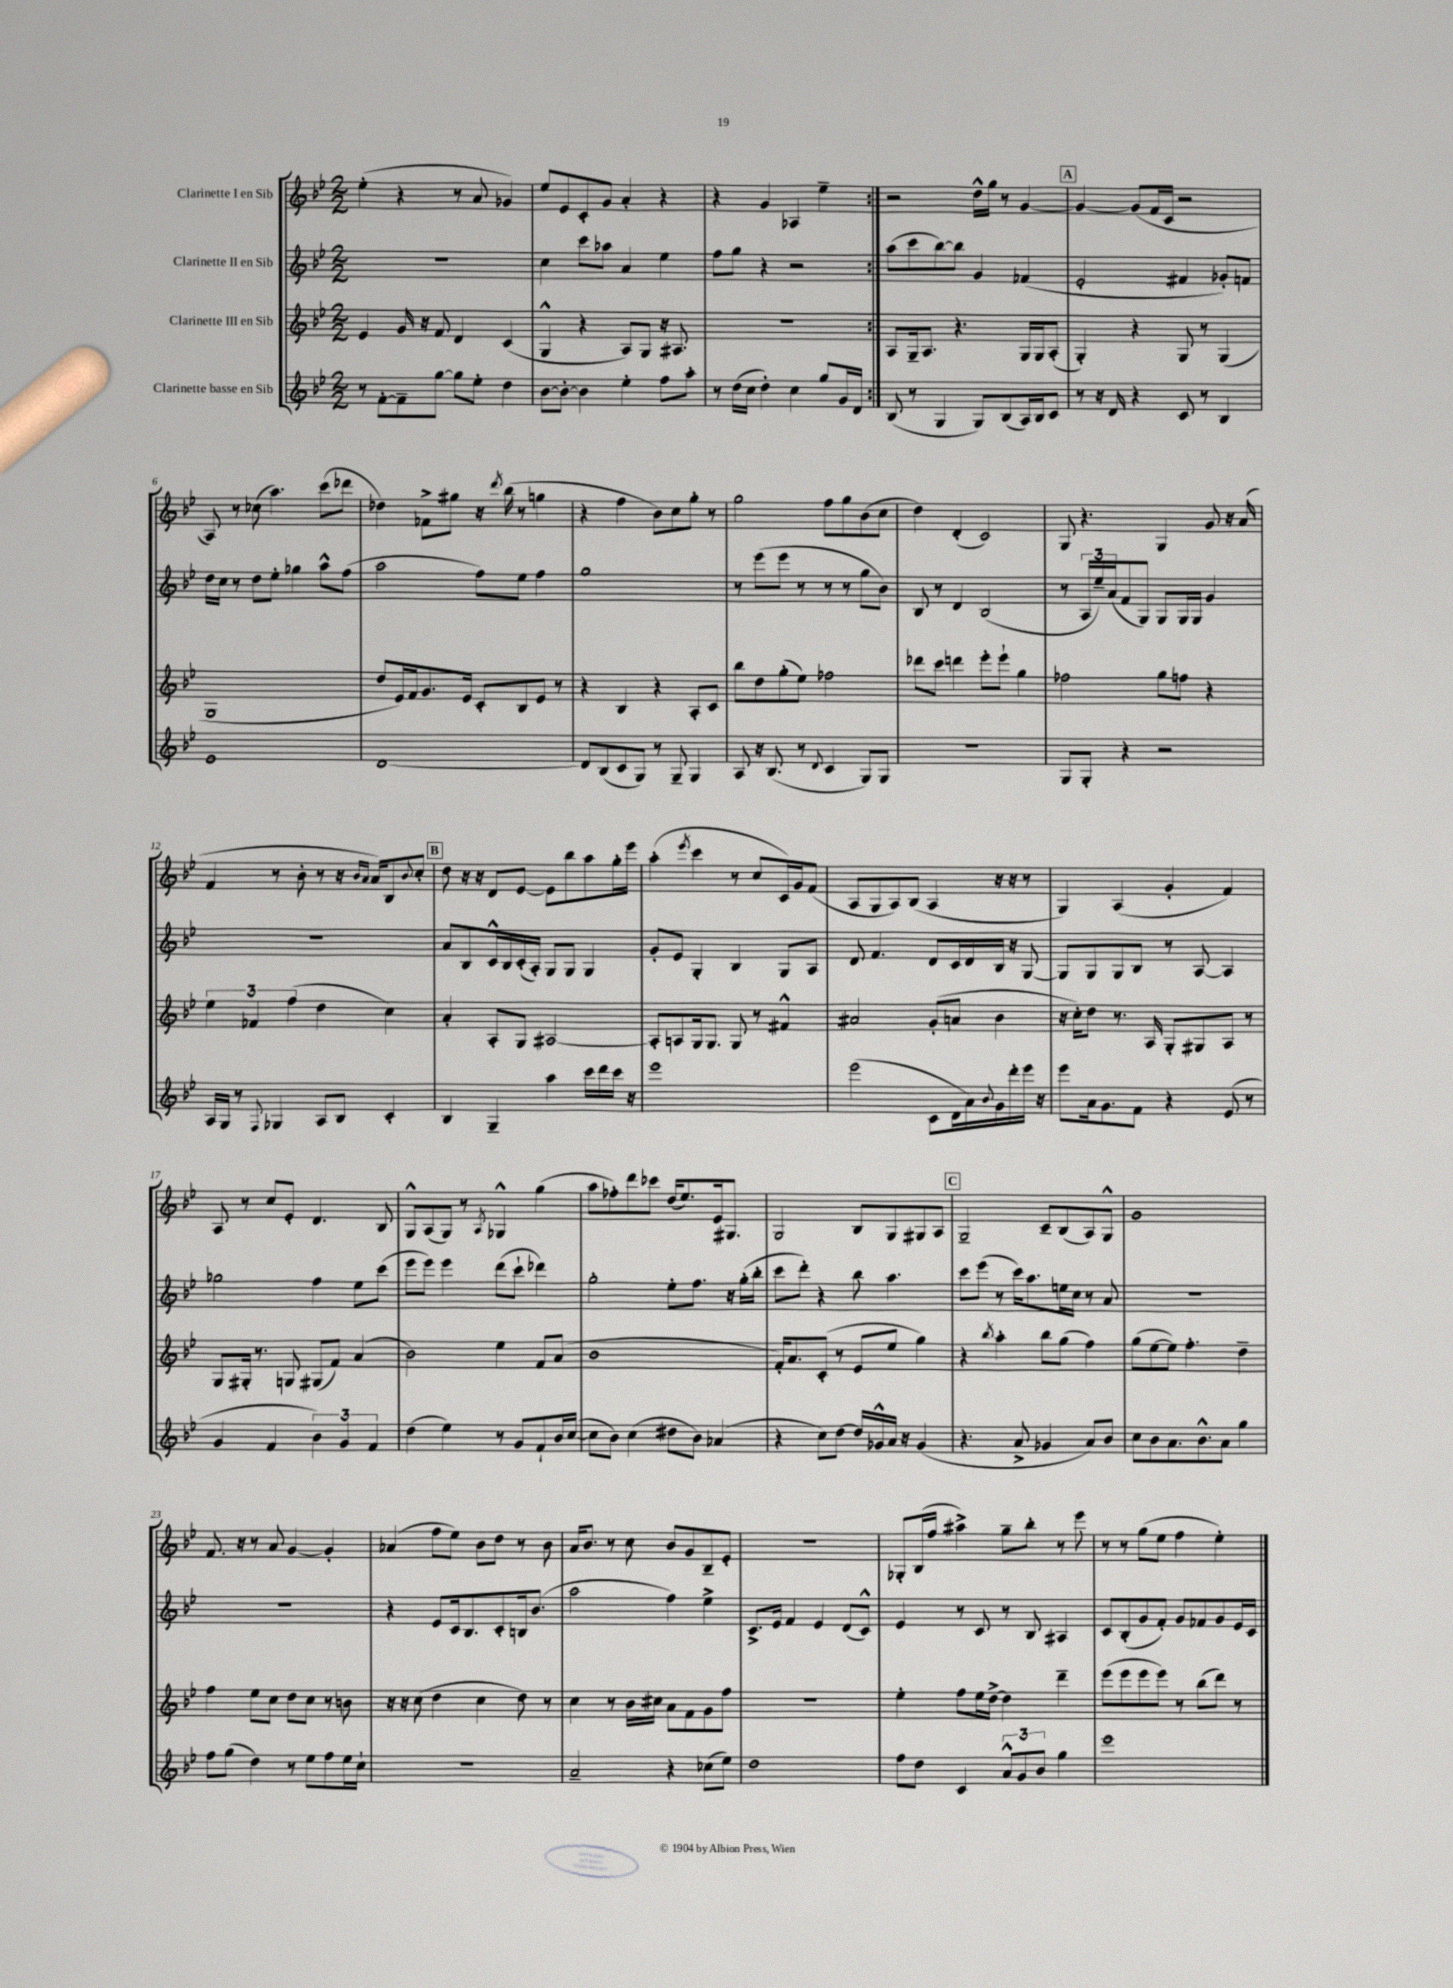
<<
\new StaffGroup <<
\new Staff = "s0" \with { instrumentName = "Clarinette I en Sib" } {
    \clef treble \key bes \major \numericTimeSignature \time 2/2
    \repeat volta 2 { ees''4-.( r4 r8 a'8 ges'4) |
    ees''8 ees'8 c'8-. g'8 a'4-. r4 |
    r4 g'4 aes4 ees''4-- | }
    r2 d''16-^ g''16 r8 g'4~ |
    \mark \markup { \box "A" } g'4~ g'8( f'16 c'16 r2 |
    a8) r8 ces''8( a''4.) c'''8( des'''8 |
    des''4) fes'8-> gis''8 r16 \acciaccatura { d'''8 } bes''16( r8 g''4 |
    r4 f''4 bes'8) c''8 g''8-. r8 |
    g''2 f''8 g''8 bes'8( c''8 |
    d''4) d'4-.( c'2) |
    g8 r4. g4 g'8 r16 a'16( |
    f'4 r8 bes'8-. r8 r16 \grace { bes'16 a'16 } a'16) bes8 \appoggiatura { bes'8 } c''8-. |
    \mark \markup { \box "B" } d''8 r16 r16 d'8 ees'8~ ees'8 bes''8 a''8 g''16-. ees'''16 |
    a''4-.( \acciaccatura { ees'''8 } c'''4 r8 c''8 c'16) g'16 f'8( |
    a8 g8 a8) bes8( a4 r16 r16 r8 |
    g4) a4( g'4-. f'4) |
    a8 r8 c''8 ees'8-. d'4. bes8 |
    g8-^ a8( g8) r8 \acciaccatura { a8 } ges4-^ g''4( |
    a''8 fes''8-.) d'''8 ces'''8 d''16( ees''8.) ees'16 gis8. |
    g2 bes8 g8 gis8 a8 |
    \mark \markup { \box "C" } g2-- c'8-- bes8( a8) g8-^ |
    g'1 |
    f'8. r16 r8 a'8 g'4~ g'4-. |
    aes'4( f''8 ees''8) bes'8 d''8 r8 bes'8 |
    a'16 bes'8. r8 c''8 bes'8 g'8 bes8-- ees'8-. |
    R1 |
    ges8-. bes16( f''16 ais''4->) g''8-- bes''8-. r8 ees'''8 |
    r8 r8 g''8( ees''8 f''4 ees''4-.) \bar "|." |
}
\new Staff = "s1" \with { instrumentName = "Clarinette II en Sib" } {
    \clef treble \key bes \major \numericTimeSignature \time 2/2
    \repeat volta 2 { r1 |
    c''4 c'''8 aes''8 a'4 ees''4 |
    f''8 g''8 r4 r2 | }
    a''8( c'''8 bes''8~) bes''8 g'4 fes'4( |
    \mark \markup { \box "A" } ees'2-. fis'4 ges'8-.) f'8 |
    d''16 c''16 r8 d''8 ees''8-. ges''4 a''8-^ f''8( |
    a''2 f''8) ees''8 f''4 |
    g''1 |
    r8 ees'''8( ees'''8 r8 r8 r8 g''8 bes'8) |
    bes8 r8 d'4 bes2( |
    r8 \tuplet 3/2 { a16 ees''16--) a'16( } f'8 g8) g8 g16 g16 g'4 |
    R1 |
    \mark \markup { \box "B" } a'8 bes8 c'16-^ bes16 c'16-.( a16-.) g8 g8 g4 |
    g'8-. ees'8 g4-. bes4 g8 a8 |
    d'8 f'4. d'8 c'16 d'16 bes16 r16 g8~ |
    g8 g8 g8 bes8 r8 a8~ a4 |
    ges''2 f''4 ees''8 c'''8( |
    ees'''8 ees'''8) ees'''4 d'''8( c'''8-! des'''4) |
    g''2-. ees''8-. f''8. r16 g''16-.( bes''16-. |
    c'''8 d'''8-.) r4 bes''8 a''4. |
    \mark \markup { \box "C" } c'''8 ees'''8( r8 c'''16) a''8. e''16 c''16 r8 a'8 |
    R1 |
    R1 |
    r4 ees'8 c'16 bes8. c'8-. b16 bes'8.( |
    a''2 f''4) ees''4-> |
    c'8.-> ees'16 f'4 ees'4 d'8( c'8-^) |
    ees'4 r8 c'8 r8 bes8 ais4 |
    c'8 bes8-.( g'8 f'8-.) g'8 fes'8 g'8 ees'16 c'16 \bar "|." |
}
\new Staff = "s2" \with { instrumentName = "Clarinette III en Sib" } {
    \clef treble \key bes \major \numericTimeSignature \time 2/2
    \repeat volta 2 { ees'4 g'16 r16 f'8 d'4 c'4( |
    g4-^ r4 a8) g8 r16 ais8. |
    R1 | }
    a8 g16-- a8. r4. g16 g16 a8-.( |
    \mark \markup { \box "A" } g4-.) r4 g8 r8 g4( |
    g1 |
    d''8 ees'16) f'16 g'8. ees'16 c'8-. bes8 ees'8 r8 |
    r4 bes4 r4 a8-. c'8 |
    bes''8 d''8 g''8-.( ees''8) fes''2 |
    des'''8 c'''8 d'''4 ees'''8-. ees'''8-! g''4 |
    fes''2 g''8 f''8 r4 |
    \tuplet 3/2 { ees''4 fes'4 f''4( } d''4 c''4) |
    \mark \markup { \box "B" } a'4-. a8-. g8 ais2~ |
    ais8-. a8 g16 g8. g8 r8 fis'4-^ |
    ais'2 g'8-.( a'8 bes'4 |
    r16 c''16-.) d''8 r8. a16 g8-. gis8 a8 r8 |
    g8 gis16-. r8. g8 gis8( f'8) a'4( |
    bes'2) ees''4 f'8 a'8( |
    bes'1 |
    f'16-.) a'8. c'8-.( r8 ees'8 ees''8 g''4) |
    \mark \markup { \box "C" } r4 \acciaccatura { bes''8 } a''4-. bes''8 g''8( f''4) |
    g''8( ees''8~ ees''8) f''4.-. d''4-- |
    f''4 ees''8 c''8 d''8 c''8 r8 b'8 |
    r16 r16 c''8( d''4 c''4 d''8) r8 |
    c''4 r8 bes'16 cis''16 a'8 f'8 g'8 f''8 |
    R1 |
    ees''4-. f''8 ees''16 d''16~-> d''4 d'''4-- |
    ees'''8( ees'''8 ees'''8 ees'''8) r8 bes''8( d'''8) r8 \bar "|." |
}
\new Staff = "s3" \with { instrumentName = "Clarinette basse en Sib" } {
    \clef treble \key bes \major \numericTimeSignature \time 2/2
    \repeat volta 2 { r8 f'8~-. f'8-- g''8~ g''8 ees''8-. d''4 |
    bes'8~ bes'8~-. bes'4 ees''4-. f''8 a''8-. |
    r8 d''16( c''16 d''4-.) c''4 g''8 g'16 d'16 | }
    bes8( r8 g4 g8) bes8( a16) bes16 c'8 |
    \mark \markup { \box "A" } r8 r16 d'16 r4 c'8 r8 bes4 |
    ees'1 |
    d'1~ |
    d'8 bes8( c'8 g8) r8 g8-- g4 |
    a8 r16 bes8.( r8 \appoggiatura { d'8 } c'4 g8) g8 |
    r1 |
    g8 g8-. r4 r2 |
    a16 g16 r8 \appoggiatura { f8 } ges4 a8 bes8 c'4-. |
    \mark \markup { \box "B" } bes4 g4-- a''4 c'''16 d'''16 c'''16 r16 |
    ees'''1 |
    ees'''2( c'8 d'16 a'16) \appoggiatura { bes'8 } g'16 d'''16-. ees'''16 r16 |
    ees'''8 a'16 g'8. f'8 r4 ees'8( r8 |
    g'4 f'4 \tuplet 3/2 { bes'4) g'4 f'4 } |
    d''4( ees''4) r8 g'8 f'8-! bes'16 c''16~( |
    c''8 bes'8) c''4( dis''8 bes'8) aes'4( |
    r4 c''8) d''8~ d''16 ges'16-^ a'16 r16 ges'4( |
    \mark \markup { \box "C" } r4. a'8-> ges'4 a'8) bes'8 |
    c''8 bes'8 a'8. bes'8.-^ a'8 g''4 |
    f''8 g''8( d''4) r8 ees''8 f''8 ees''16 c''16-! |
    R1 |
    a'2-- r4 ces''8( ees''8) |
    d''1 |
    f''8 d''8 c'4 \tuplet 3/2 { a'8-^ g'8 bes'8 } g''4 |
    ees'''1 \bar "|." |
}
>>
>>
